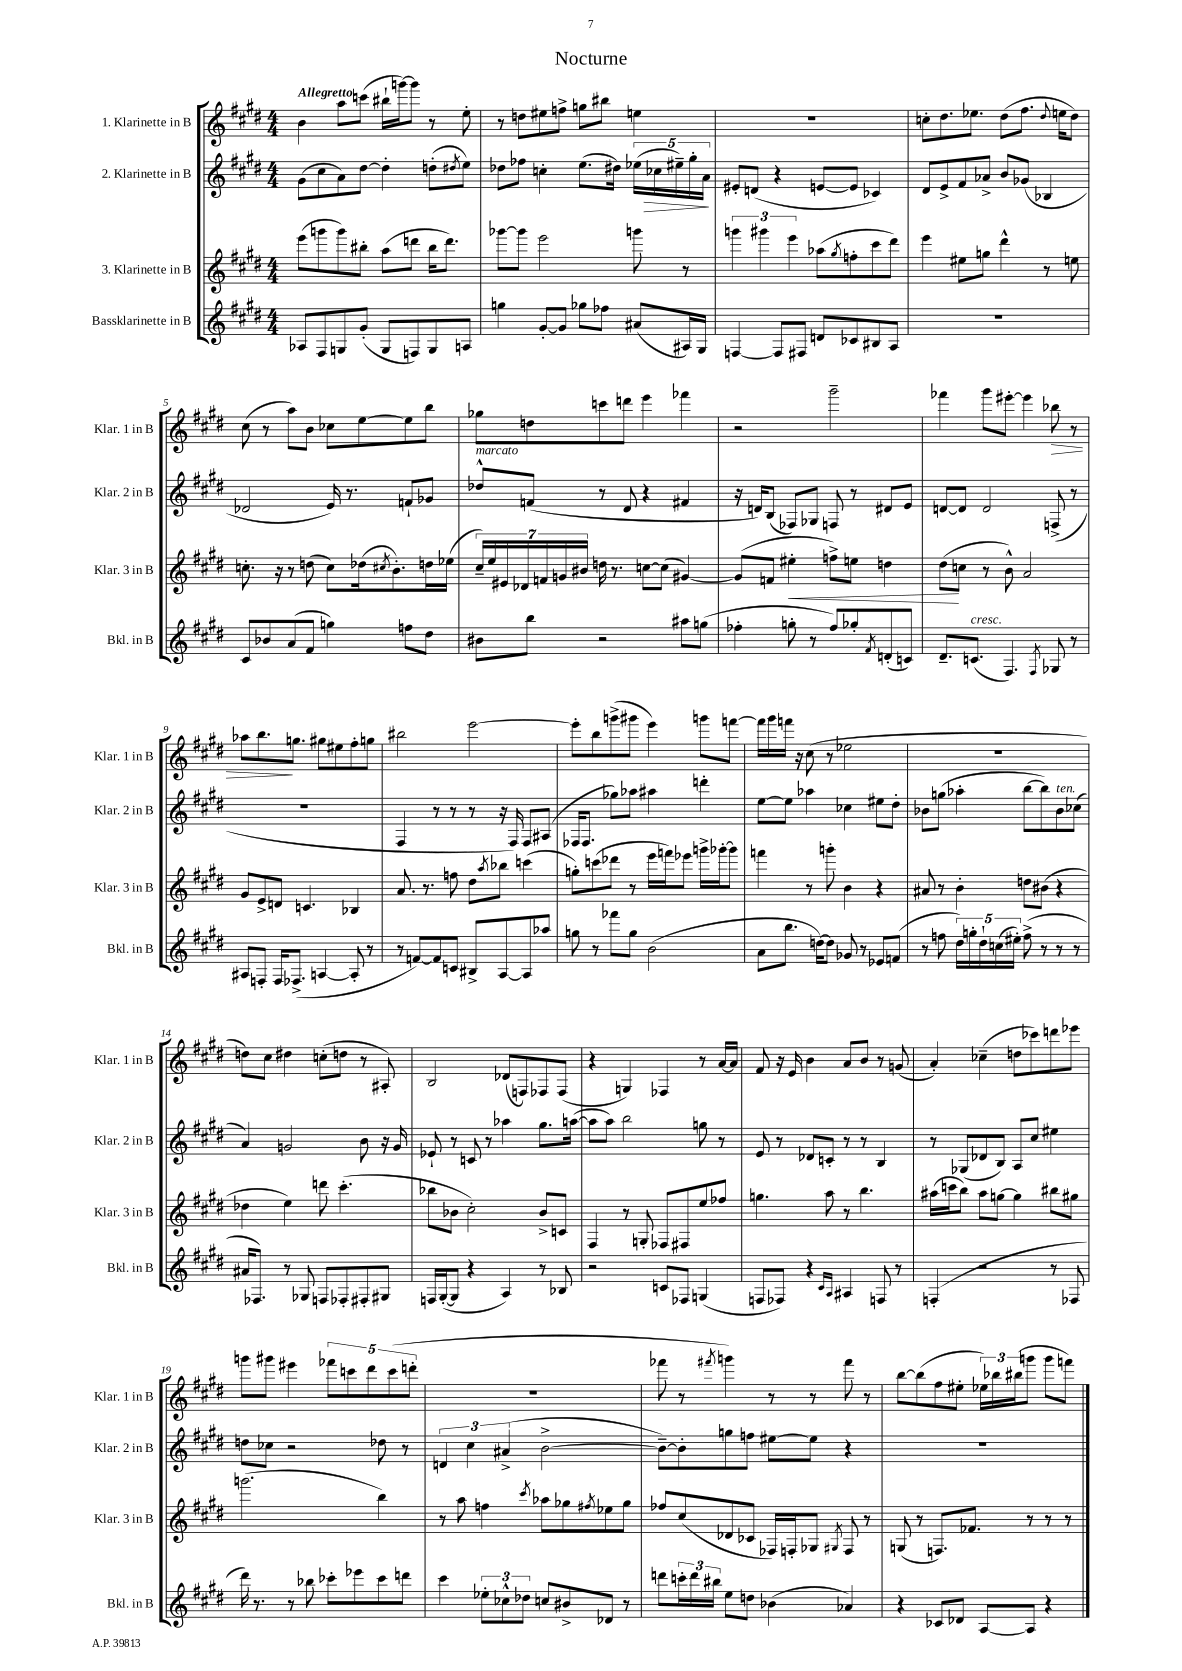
\header { title = "Nocturne" }
<<
\new StaffGroup <<
\new Staff = "s0" \with { instrumentName = "1. Klarinette in B" shortInstrumentName = "Klar. 1 in B" } {
    \clef treble \key e \major \numericTimeSignature \time 4/4 \tempo "Allegretto"
    b'4 a''8 c'''8( bis''16-! g'''16~) g'''8 r8 e''8-. |
    r8 d''8 eis''8 f''8-> g''8 bis''8 e''4 |
    R1 |
    c''8-. dis''8. ees''8. dis''8( fis''8. \appoggiatura { dis''8 } e''16 dis''8) |
    cis''8( r8 a''8) b'8 ces''8 e''8~ e''8 b''8 |
    ges''8 d''8 c'''8 d'''8 e'''4 fes'''4 |
    r2 gis'''2-- |
    fes'''4 gis'''8 eis'''8~-. eis'''4 bes''8\> r8 |
    aes''8 b''8.\! g''8. gis''8 eis''8 fis''8-. g''8 |
    bis''2 e'''2~ |
    e'''8-. b''8 g'''8->( gis'''8 e'''4) g'''8 f'''8~ |
    f'''16 gis'''16 f'''16 r16 cis''8( r8 ees''2 |
    R1 |
    d''8) cis''8 dis''4 c''8-.( d''8 r8 ais8-.) |
    b2 des'8( f8) fes8 fes8( |
    r4 g4) fes4 r8 a'16~ a'16 |
    fis'8 r16 e'16 b'4 a'8 b'8 r8 g'8( |
    a'4-.) ces''4--( d''8 ces'''8) d'''8 ees'''8 |
    g'''8 gis'''8 eis'''4 \tuplet 5/4 { fes'''8 c'''8 dis'''8 c'''8( d'''8-. } |
    R1 |
    fes'''8 r8 \acciaccatura { fis'''8 } g'''4) r8 r8 fis'''8 r8 |
    b''8~ b''8( fis''8 eis''8-. \tuplet 3/2 { ees''16) bes''16 bis''16( } g'''8 g'''8 f'''8) \bar "|." |
}
\new Staff = "s1" \with { instrumentName = "2. Klarinette in B" shortInstrumentName = "Klar. 2 in B" } {
    \clef treble \key e \major \numericTimeSignature \time 4/4
    gis'8( cis''8 a'8) dis''8~ dis''4-. d''8-.( \acciaccatura { dis''8 } e''8) |
    des''8 fes''8 c''4-. e''8.( dis''16) \tuplet 5/4 { ees''16( ces''16\> eis''16--) gis''16-. a'16\! } |
    eis'8-. d'8( r4 e'8~ e'8 ces'4) |
    dis'8 e'8-> fis'8 aes'8-> b'8 ges'8( bes4 |
    des'2 e'16) r8. f'8-! ges'8 |
    des''8-^^\markup { \italic "marcato" } f'8( r8 dis'8 r4 fis'4 |
    r16 d'16) b8( fes8) ges8 f8 r8 dis'8 e'8 |
    d'8~ d'8 d'2 f8->( r8 |
    R1 |
    fis4 r8 r8 r8 r16 fis16) fis8 ais8( |
    fes16 fes8. ges''8) aes''8 ais''4 d'''4-. |
    e''8~ e''8 aes''4 ces''4 eis''8 dis''8-. |
    bes'8 g''8( aes''4-. b''8~ b''8) bes'8^\markup { \italic "ten." } ces''8( |
    a'4) g'2 b'8 r16 g'16 |
    ees'8-! r8 c'8 r8 aes''4 gis''8. a''16~( |
    a''8 a''8) b''2 g''8 r8 |
    e'8 r8 des'8 c'8-. r8 r8 b4 |
    r8 ges8( des'8 b8) a8 cis''8 eis''4 |
    d''8 ces''8 r2 des''8 r8 |
    \tuplet 3/2 { d'4 cis''4 ais'4->( } b'2~-> |
    b'8~--) b'8-. g''8 f''8 eis''8~ eis''8 r4 |
    R1 \bar "|." |
}
\new Staff = "s2" \with { instrumentName = "3. Klarinette in B" shortInstrumentName = "Klar. 3 in B" } {
    \clef treble \key e \major \numericTimeSignature \time 4/4
    e'''8( g'''8 g'''8) bis''8-. a''8( d'''8 bis''16 d'''8.) |
    ges'''8~ ges'''8 e'''2 g'''8 r8 |
    \tuplet 3/2 { g'''4 gis'''4 e'''4 } aes''8( \acciaccatura { gis''8 } f''8-. cis'''8 dis'''8) |
    e'''4 eis''8 g''8 dis'''4-^ r8 e''8 |
    c''8.-. r16 r8 d''8( c''8) des''16( \acciaccatura { cis''8 } b'8.-.) d''16 ees''16( |
    \tuplet 7/4 { cis''16--) e''16 eis'16 des'16 f'16 g'16 bis'16 } d''16 r8. c''8~ c''8( gis'4~) |
    gis'8( f'8 eis''4-.\< f''8->) e''8 d''4 |
    dis''8\!( c''8 r8 b'8-^) a'2 |
    gis'8 e'8-> d'8 c'4. bes4 |
    a'8. r8. f''8 dis''8 \acciaccatura { a''8 } bes''8 c'''4( |
    g''8-.) c'''8( des'''8 r8 e'''16 f'''16) ees'''8 g'''16-> ges'''16~-. ges'''8 |
    f'''4 r8 g'''8-. b'4 r4 |
    ais'8 r8 b'4-. d''8 bis'8( r4 |
    des''4 e''4) d'''8 cis'''4.-.( |
    bes''8 bes'8 cis''2-.) bes'8-> c'8 |
    fis4 r8 g8-. fes8 fis8 e''8 fes''8 |
    g''4. a''8 r8 b''4. |
    ais''16( c'''16 b''8) ais''8 g''8~ g''4 bis''8 gis''8 |
    g'''2.( b''4) |
    r8 a''8 f''4 \acciaccatura { cis'''8 } aes''8 ges''8 \acciaccatura { fis''8 } ees''8 ges''8 |
    fes''8 cis''8( des'8 ces'8 fes16) f16-. ges8 \acciaccatura { gis8 } f8 r8 |
    g8( r8 f8.) fes'8. r8 r8 r8 \bar "|." |
}
\new Staff = "s3" \with { instrumentName = "Bassklarinette in B" shortInstrumentName = "Bkl. in B" } {
    \clef treble \key e \major \numericTimeSignature \time 4/4
    aes8 fis8 g8 gis'8-.( g8 f8) g8 a8 |
    g''4 gis'8~-. gis'8 ges''8 fes''8 ais'8( ais16) gis16 |
    f4~ f8 fis8 d'8 ces'8 bis8 a8 |
    R1 |
    cis'8 bes'8 a'8( fis'8 g''4) f''8 dis''8 |
    bis'8 b''8 r2 ais''8 g''8( |
    fes''4-. g''8-. r8 fes''8) ges''8-. \acciaccatura { fis'8 } d'8-.( c'8) |
    dis'8.-- c'8.^\markup { \italic "cresc." }( fis4.) \acciaccatura { fis8 } ges8 r8 |
    ais8 f8-. f16 fes8.->( a4~ a8-. r8 |
    r8 f'8~) f'8 c'8 bis8-> a8~ a8 aes''8 |
    g''8 r8 fes'''8 g''8 b'2( |
    a'8 b''8. d''16~) d''8 ges'8 r8 ees'8 f'8( |
    r8 f''8 \tuplet 5/4 { dis''16) g''16-. dis''16-! c''16( eis''16-.) } f''8->( r8 r8 r8 |
    ais'16 fes8.) r8 ges8 f8 fes8-. fis8-. gis8 |
    f16 gis16~-.( gis8 r4 a4) r8 bes8 |
    r2 c'8 fes8 g4( |
    f8 fes8) r4 \grace { cis'16 a16 } ais4 f8 r8 |
    f4-.( r2 r8 fes8 |
    dis'''16) r8. r8 bes''8 ces'''8-. ees'''8 ces'''8 d'''8 |
    cis'''4 \tuplet 3/2 { ees''8-. ces''8-^ des''8 } c''8 bis'8-> des'8 r8 |
    d'''8 \tuplet 3/2 { c'''16-. d'''16 bis''16 } e''8 d''8 bes'4( aes'4) |
    r4 ces'8 des'8 a8~ a8 r4 \bar "|." |
}
>>
>>
